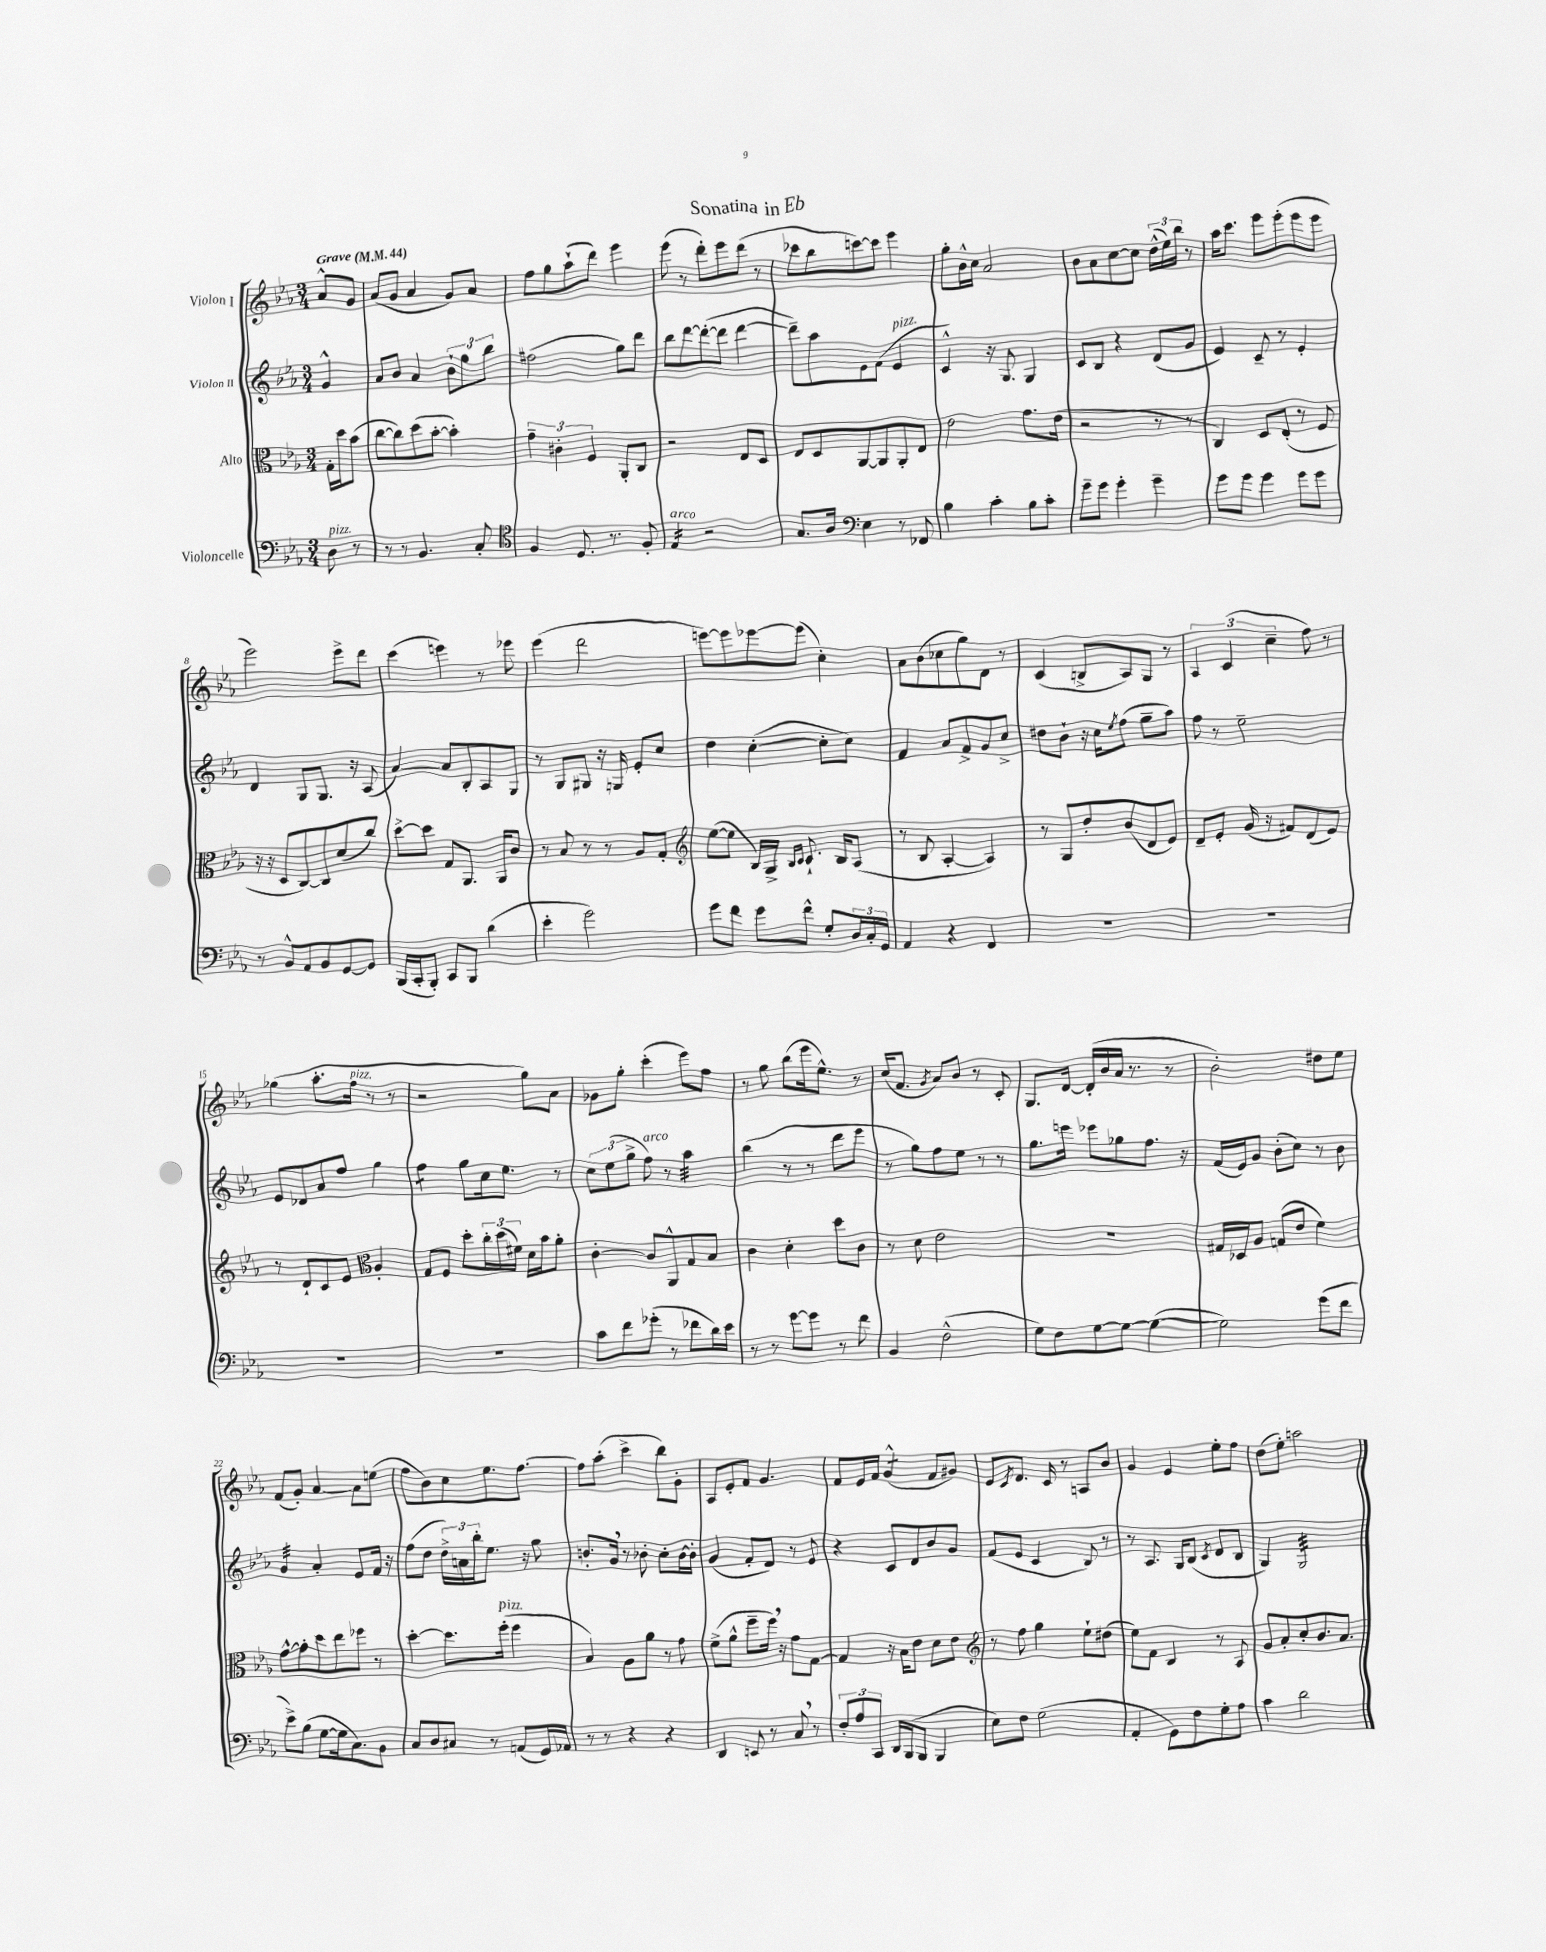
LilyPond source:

\header { title = "Sonatina in Eb" }
<<
\new StaffGroup <<
\new Staff = "s0" \with { instrumentName = "Violon I" } {
    \clef treble \key ees \major \numericTimeSignature \time 3/4 \partial 4 \tempo "Grave" 4 = 44
    aes'8-^ g'8 |
    aes'8( g'8 aes'4 g'8) aes'8 |
    f''8 g''8 aes''8-!( d'''8) ees'''4 |
    ees'''8( r8 d'''8-.) ees'''8 d'''8( r8 |
    ces'''8 bes''8 c'''8~) c'''8 ees'''4 |
    g''8-. bes'16-^ c''16 aes'2 |
    bes'8 aes'8 c''8~ c''8 \tuplet 3/2 { d''16-^( ees''16) bes''16 } r8 |
    aes''16 c'''8. ees'''8 ees'''8-.( ees'''8 ees'''8 |
    ees'''2) ees'''8-> d'''8 |
    c'''4( e'''4) r8 ees'''8 |
    ees'''4( d'''2 |
    e'''8~) e'''8 ees'''8~ ees'''8( c''4-.) |
    aes'8 bes'8( ces''8 g''8) d'8 r8 |
    c'4( b8-> aes8) g8 r8 |
    \tuplet 3/2 { aes4 c'4( c''4-- } f''8) r8 |
    ges''4( aes''8.-. f''16^\markup { \italic "pizz." } r8 r8 |
    r2 g''8) aes'8 |
    ges'8 g''8-. c'''4-.( ees'''8) f''8 |
    r8 g''8 bes''8( ees'''16 ees''8.-^) r8 |
    c''16( f'8. \acciaccatura { g'8 } aes'8) bes'8 r8 c'8-. |
    g8. d'16~ d'16-.( bes'16 aes'16 r8. r8 |
    bes'2-.) dis''8 ees''8 |
    f'8( g'8-.) aes'4~ aes'8 e''8( |
    f''8 bes'8) c''8 ees''8. f''8.~ |
    f''8 aes''8-.( c'''4-> bes''8) g'8-. |
    aes8 ees'8-. f'8 g'4. |
    f'8 ees'16 f'16 g'4:8-^( f'8 gis'8) |
    ees'8 \acciaccatura { c'8 } d'8. c'16 r8 a8 bes'8 |
    g'4 ees'4 ees''8-. f''8 |
    d''8( ees''8-.) a''2 \bar "|." |
}
\new Staff = "s1" \with { instrumentName = "Violon II" } {
    \clef treble \key ees \major \numericTimeSignature \time 3/4 \partial 4
    g'4-^ |
    aes'8 bes'8 aes'4 \tuplet 3/2 { bes'8-! g''8 bes''8 } |
    fis''2( g''8) d'''8 |
    bes''8 d'''8~ d'''8~-.( d'''8 d'''4~ |
    d'''8--) aes''8 ees'8 f'8( ees'4^\markup { \italic "pizz." } |
    c'4-^) r16 g8. g4 |
    c'8 bes8 r4 d'8( g'8 |
    ees'4) c'8-- r8 ees'4-. |
    d'4 g8 g8. r16 aes8( |
    aes'4~) aes'8 bes8-. aes8 g8 |
    r8 g8 gis8 r16 g16 ees'8-. c''8 |
    d''4 c''4~-.( c''8-. c''8) |
    f'4 aes'8 f'8-> g'8 c''8-> |
    dis''8 bes'8-! r16 c''16 \acciaccatura { ees''8 } f''8( g''8-- aes''8) |
    f''8 r8 ees''2-- |
    ees'8 des'8 aes'8 f''8 g''4 |
    f''4:8 g''8 c''16 ees''8. r8 |
    \tuplet 3/2 { c''8 ees''8( g''8-> } f''8^\markup { \italic "arco" }) r8 aes''4:32 |
    bes''4( r8 r8 d'''8 ees'''8 |
    r8 g''8) f''8 ees''8 r8 r8 |
    g''8. e'''16 ees'''8 ges''8 f''8. r16 |
    f'16( ees'16) g'8 bes'8-.( c''8) r8 bes'8 |
    g'4:32 aes'4-. ees'8 f'16 r16 |
    f''8( d''8 \tuplet 3/2 { d''16->) a'16 bes''16-. } ees''8. r16 g''8 |
    b'8.-. g'16 \breathe r8 bes'8-. c''8-. bes'16~ bes'16-. |
    g'4( f'8-. d'8) r8 ees'8 |
    r4 c'8 d'8 bes'8 g'8 |
    f'8( ees'8 c'4 bes8) r8 |
    r8 aes8. g16 bes8( \acciaccatura { c'8 } d'8 bes8 |
    g4) g2:32 \bar "|." |
}
\new Staff = "s2" \with { instrumentName = "Alto" } {
    \clef alto \key ees \major \numericTimeSignature \time 3/4 \partial 4
    g16-. d''16 bes'8( |
    c''8~ c''8) d''8( bes'8~-. bes'4-.) |
    \tuplet 3/2 { g'4-- cis'4-. f4 } aes,8-. c8 |
    r2 ees8 d8 |
    ees8 d8 aes,8~ aes,8 aes,8-. ees8 |
    ees'2 g'8. ees'16( |
    r2 r8 r8 |
    c4) d8 ees8-.( r8 f8 |
    r16 r16 d8 c8~) c8 d'8( c''8) |
    d''8~-> d''8 g8 aes,8. aes,16 c'8 |
    r8 bes8 r8 r8 aes8 g8-. |
    \clef treble ees''8~( ees''8 bes16) g16-> \grace { bes16 c'16 } c'8.-! bes16 aes8( |
    r8 bes8 aes4~-. aes4) |
    r8 g8 d''8-. bes'8( d'8 ees'8) |
    d'8-- ees'8-. g'16( r16 fis'8) d'8( ees'8) |
    r8 d'8-! c'8 ees'8 \clef alto aes4-. |
    g8 f8 d''8-. \tuplet 3/2 { c''16-. d''16( fis'16) } d'16 bes'16 aes'8-. |
    c'4~-. c'8 aes,8-^ g8 bes8 |
    c'4 d'4-. d''8 c'8 |
    r8 d'8 ees'2 |
    R2. |
    gis16 des16 aes8 g8( ees'8 f'4) |
    g'8~-^ g'8-. d''8 ees''8 fes''8 r8 |
    d''4~-. d''8. f''16-.^\markup { \italic "pizz." }( f''4 |
    bes4) aes8 aes'8 r8 g'8 |
    f'8->( aes'8-^ f''8-- f''16) \breathe r16 g'8 g8~ |
    g4 r16 bes16 ees'8 d'8 ees'8 |
    \clef treble r8 f''8 g''4 ees''8-! dis''8( |
    ees''8) f'8 bes4 r8 aes8 |
    g'8 aes'8-. c''8-. bes'8. aes'8. \bar "|." |
}
\new Staff = "s3" \with { instrumentName = "Violoncelle" } {
    \clef bass \key ees \major \numericTimeSignature \time 3/4 \partial 4
    d8^\markup { \italic "pizz." } r8 |
    r8 r8 bes,4. c8-. |
    \clef tenor f4 d8. r8. f8-. |
    ees4:16^\markup { \italic "arco" } r2 |
    g8. aes16 \clef bass ees4 r8 fes,8 |
    bes4 c'4-. bes8 c'8-. |
    g'8-- g'8 g'4-. g'4-- |
    g'8 g'8 g'4 g'8 g'8 |
    r8 bes,8-^ aes,8 bes,8 g,8~ g,8 |
    bes,,16( c,16-. bes,,8-.) c,8 bes,,8 d'4( |
    ees'4-. g'2) |
    g'8 f'8 g'8 f'8-^ g8-. \tuplet 3/2 { d16 c16-. g,16 } |
    aes,4 r4 f,4 |
    R2. |
    R2. |
    R2. |
    R2. |
    c'8 f'8 ges'8-.( r8 fes'8 d'16) ees'16 |
    r8 r8 g'8~ g'8 r8 f'8 |
    bes,4 f2-^( |
    g8) f8 g8~ g8~ g4~( |
    g2) g'8( f'8 |
    ees'8->) bes8( g8~ g16 c8.) bes,8 |
    c8 d8 cis8 r8 a,8( g,16) aes,16 |
    r8 r8 r4 r4 |
    d,4 e,8 r8 c8 \breathe r8 |
    \tuplet 3/2 { f8-. aes8 c,8 } d,16 bes,,16( bes,,8 bes,,4 |
    ees8) f8 g2( |
    aes,4-. g,8) f8 g8-. aes8 |
    c'4 d'2 \bar "|." |
}
>>
>>
